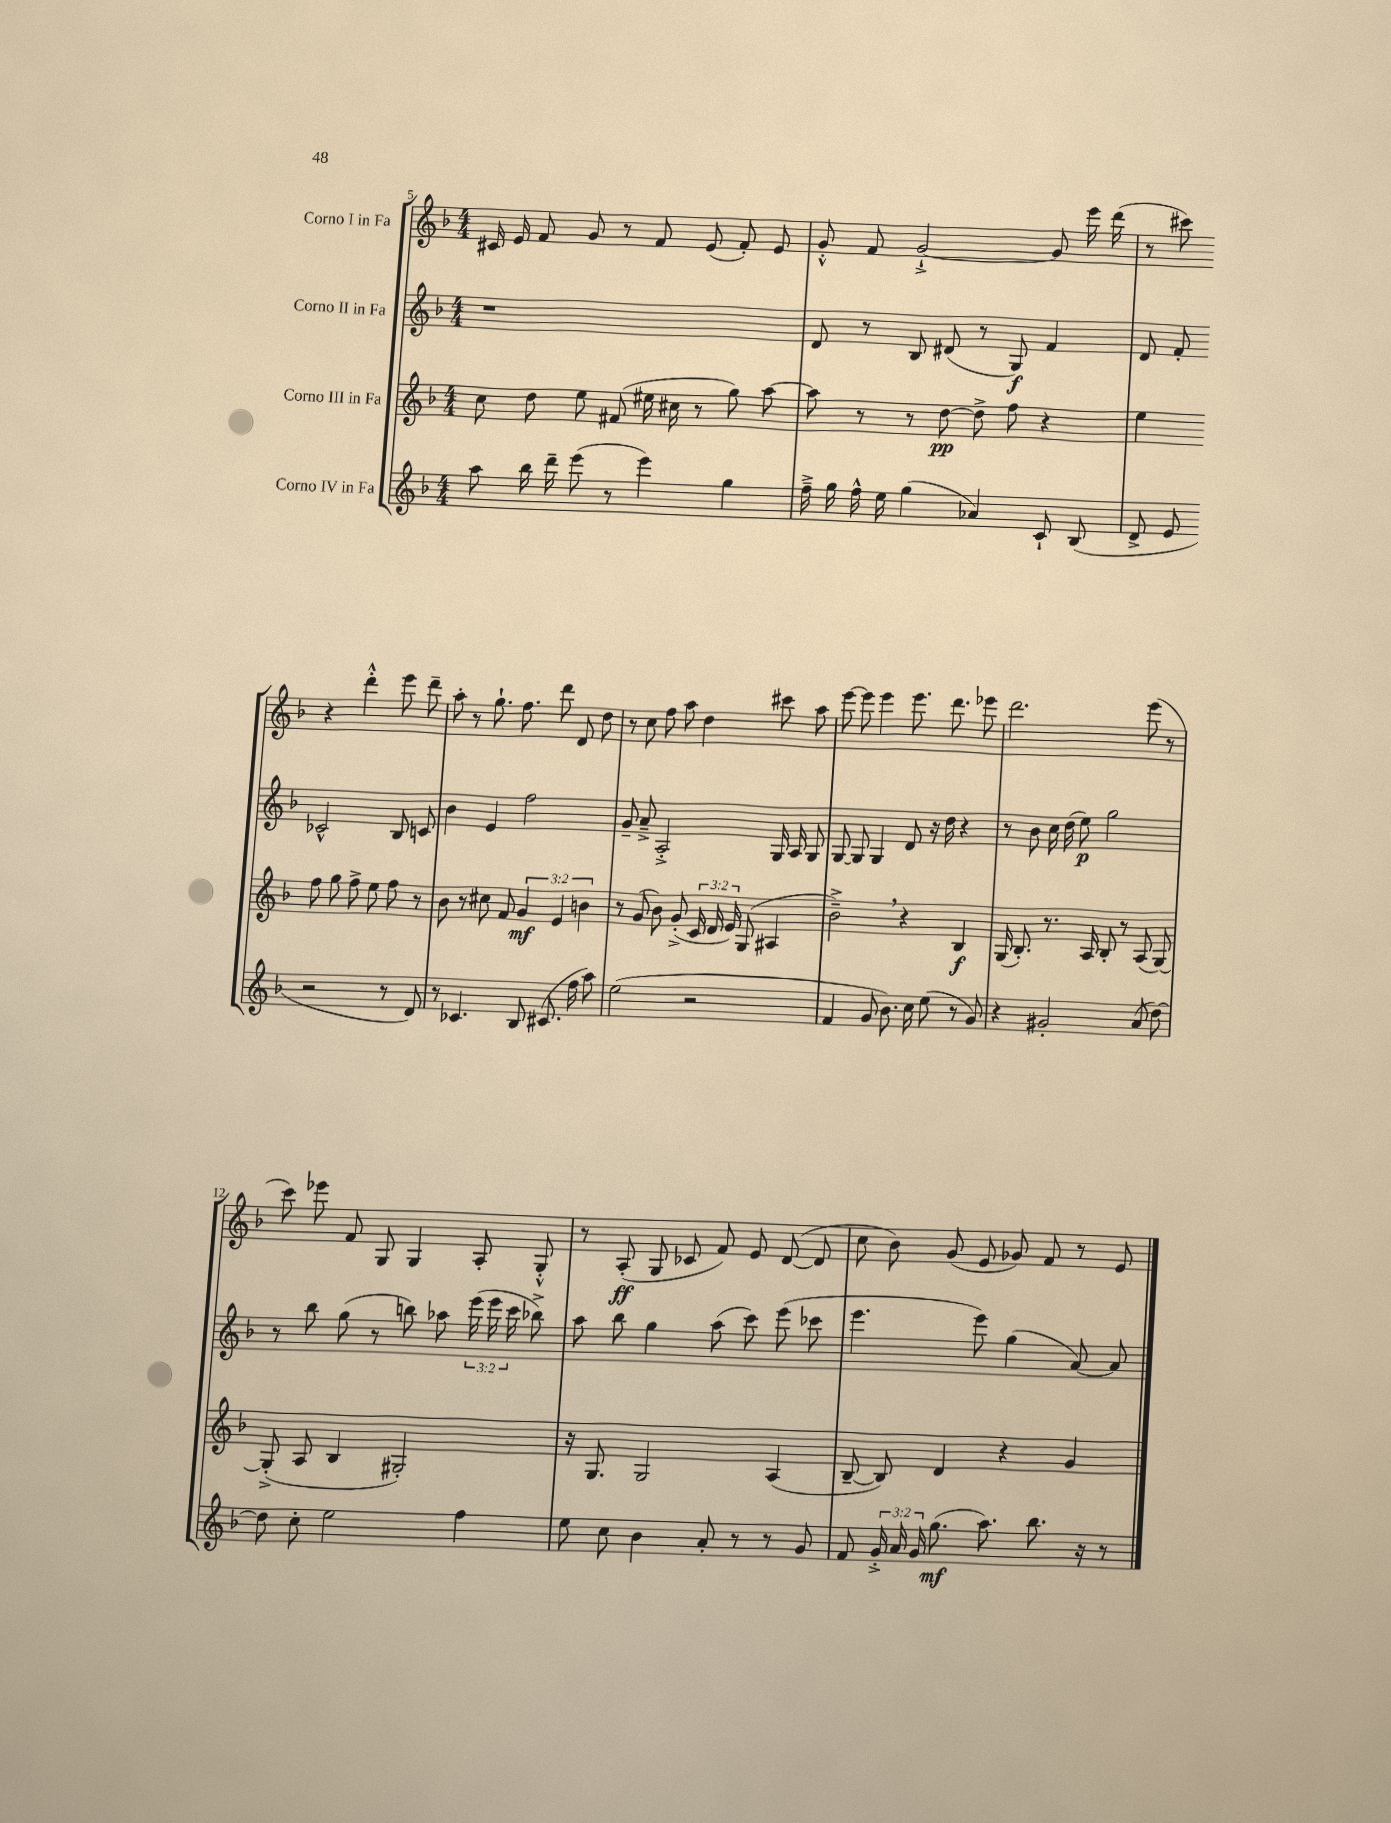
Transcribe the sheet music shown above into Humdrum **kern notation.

**kern	**dynam	**kern	**dynam	**kern	**dynam	**kern	**dynam
*part4	*part4	*part3	*part3	*part2	*part2	*part1	*part1
*staff4	*staff4	*staff3	*staff3	*staff2	*staff2	*staff1	*staff1
*I"Corno IV in Fa	*	*I"Corno III in Fa	*	*I"Corno II in Fa	*	*I"Corno I in Fa	*
*clefG2	*	*clefG2	*	*clefG2	*	*clefG2	*
*k[b-]	*	*k[b-]	*	*k[b-]	*	*k[b-]	*
*M4/4	*	*M4/4	*	*M4/4	*	*M4/4	*
=5	=5	=5	=5	=5	=5	=5	=5
8aa\	.	8cc\	.	1r	.	16c#X/	.
.	.	.	.	.	.	16e/	.
16bb-\	.	8dd\	.	.	.	8f/	.
16ddd~\	.	.	.	.	.	.	.
(8eee\	.	8ee\	.	.	.	8g/	.
8r	.	(8f#X/	.	.	.	8r	.
4eee\)	.	16ee#X\	.	.	.	8f/	.
.	.	16cc#X\	.	.	.	.	.
.	.	8r	.	.	.	(8e/	.
4gg\	.	8gg\)	.	.	.	8f'/)	.
.	.	[8aa\	.	.	.	8e/	.
=6	=6	=6	=6	=6	=6	=6	=6
16ff~^\	.	8aa\]	.	8d/	.	8g'^^/	.
16gg\	.	.	.	.	.	.	.
16ff^^\	.	8r	.	8r	.	8f/	.
16ee\	.	.	.	.	.	.	.
(4gg\	.	8r	.	8B-/	.	[2g`^/	.
.	.	[8dd\	pp	(8d#X/	.	.	.
4a-X/)	.	8dd^\]	.	8r	.	.	.
.	.	8ff\	.	8G/)	f	.	.
8c`/	.	4r	.	4f/	.	8g/]	.
(8B-/	.	.	.	.	.	16eee\	.
.	.	.	.	.	.	(16ddd\	.
=7	=7	=7	=7	=7	=7	=7	=7
8d^/	.	4ee\	.	8d/	.	8r	.
8e/	.	.	.	8f'/	.	8ccc#X\)	.
2r	.	8ff\	.	2c-X^^/	.	4r	.
.	.	8gg\	.	.	.	.	.
.	.	8ff^\	.	.	.	4ddd'^^\	.
.	.	8ee\	.	.	.	.	.
8r	.	8ff\	.	8B-/	.	8eee\	.
8d/)	.	8r	.	8cn/	.	8ddd~\	.
!!LO:LB:g=z
=8	=8	=8	=8	=8	=8	=8	=8
8r	.	8b-\	.	4b-\	.	8aa'\	.
4.c-X/	.	8r	.	.	.	8r	.
.	.	8cc#X\	.	4e/	.	8.gg`\	.
.	.	8f/	.	.	.	.	.
.	.	.	.	.	.	8.ff\	.
8B-/	.	6g/	mf	2ff\	.	.	.
(8.c#X/	.	.	.	.	.	8ddd\	.
.	.	6e/	.	.	.	.	.
.	.	.	.	.	.	8d/	.
16ff\	.	.	.	.	.	.	.
.	.	6bn\	.	.	.	.	.
8aa\)	.	.	.	.	.	8dd\	.
=9	=9	=9	=9	=9	=9	=9	=9
(2ee\	.	8r	.	8g~/	.	8r	.
.	.	(8g/	.	8a~^/	.	8cc\	.
.	.	8b-\)	.	2A'^/	.	8ff\	.
.	.	(8g'^/	.	.	.	8aa\	.
2r	.	24c/	.	.	.	4dd\	.
.	.	24d/	.	.	.	.	.
.	.	24e/)	.	.	.	.	.
.	.	(8G/	.	.	.	.	.
.	.	4A#X/	.	16G/	.	8ccc#X\	.
.	.	.	.	16A/	.	.	.
.	.	.	.	8G/	.	8aa\	.
=10	=10	=10	=10	=10	=10	=10	=10
4f/	.	2b-~^,\)	.	[8G/	.	[8eee\	.
.	.	.	.	8G/]	.	8eee\]	.
8g/	.	.	.	4G/	.	4eee\	.
8.b-\)	.	.	.	.	.	.	.
.	.	4r	.	8d/	.	8.eee\	.
16cc\	.	.	.	.	.	.	.
(8ee\	.	.	.	16r	.	.	.
.	.	.	.	16dd\	.	8.ddd\	.
8r	.	4B-/	f	4r	.	.	.
8g/)	.	.	.	.	.	8eee-X\	.
=11	=11	=11	=11	=11	=11	=11	=11
4r	.	(16G/	.	8r	.	2.ddd\	.
.	.	8.B-'/)	.	.	.	.	.
.	.	.	.	8b-\	.	.	.
2g#X'/	.	8.r	.	16cc\	.	.	.
.	.	.	.	(16dd\	.	.	.
.	.	.	.	8ee\)	p	.	.
.	.	16A/	.	.	.	.	.
.	.	8B-'/	.	2gg\	.	.	.
.	.	8r	.	.	.	.	.
(8a/	.	(8A/	.	.	.	(8eee\	.
[8dd\)	.	[8G/)	.	.	.	8r	.
!!LO:LB:g=z
=12	=12	=12	=12	=12	=12	=12	=12
8dd\]	.	(8G'^/]	.	8r	.	8ccc\)	.
8cc'\	.	8A/	.	8bb-\	.	8eee-X\	.
2ee\	.	4B-/	.	(8gg\	.	8f/	.
.	.	.	.	8r	.	8G/	.
.	.	2G#X'/)	.	8bbn\)	.	4G/	.
.	.	.	.	8aa-X\	.	.	.
4ff\	.	.	.	(24eee\	.	8A'/	.
.	.	.	.	24eee\	.	.	.
.	.	.	.	24ccc\	.	.	.
.	.	.	.	8bb-X^\)	.	8G'^^/	.
=13	=13	=13	=13	=13	=13	=13	=13
8ee\	.	16r	.	8aa\	.	8r	.
.	.	8.G/	.	.	.	.	.
8cc\	.	.	.	8bb-\	.	(8A'/	ff
4b-\	.	2G/	.	4gg\	.	8G/	.
.	.	.	.	.	.	8c-X/	.
8a'/	.	.	.	(8aa\	.	8f/)	.
8r	.	.	.	8ccc\)	.	8e/	.
8r	.	(4A/	.	(8eee\	.	([8d/	.
8g/	.	.	.	8ccc-X\	.	8d/]	.
=14	=14	=14	=14	=14	=14	=14	=14
8f/	.	[8B-~/	.	4.eee\	.	8cc\	.
24g'^/	.	8B-/])	.	.	.	8b-\)	.
24a/	.	.	.	.	.	.	.
24g/	.	.	.	.	.	.	.
(8.gg\	mf	4d/	.	.	.	(8g/	.
.	.	.	.	8eee\)	.	8e/	.
8.aa\)	.	.	.	.	.	.	.
.	.	4r	.	(4gg\	.	8g-X/)	.
8.bb-\	.	.	.	.	.	8f/	.
.	.	4g/	.	[8a/)	.	8r	.
16r	.	.	.	.	.	.	.
8r	.	.	.	8a/]	.	8e/	.
==	==	==	==	==	==	==	==
*-	*-	*-	*-	*-	*-	*-	*-
